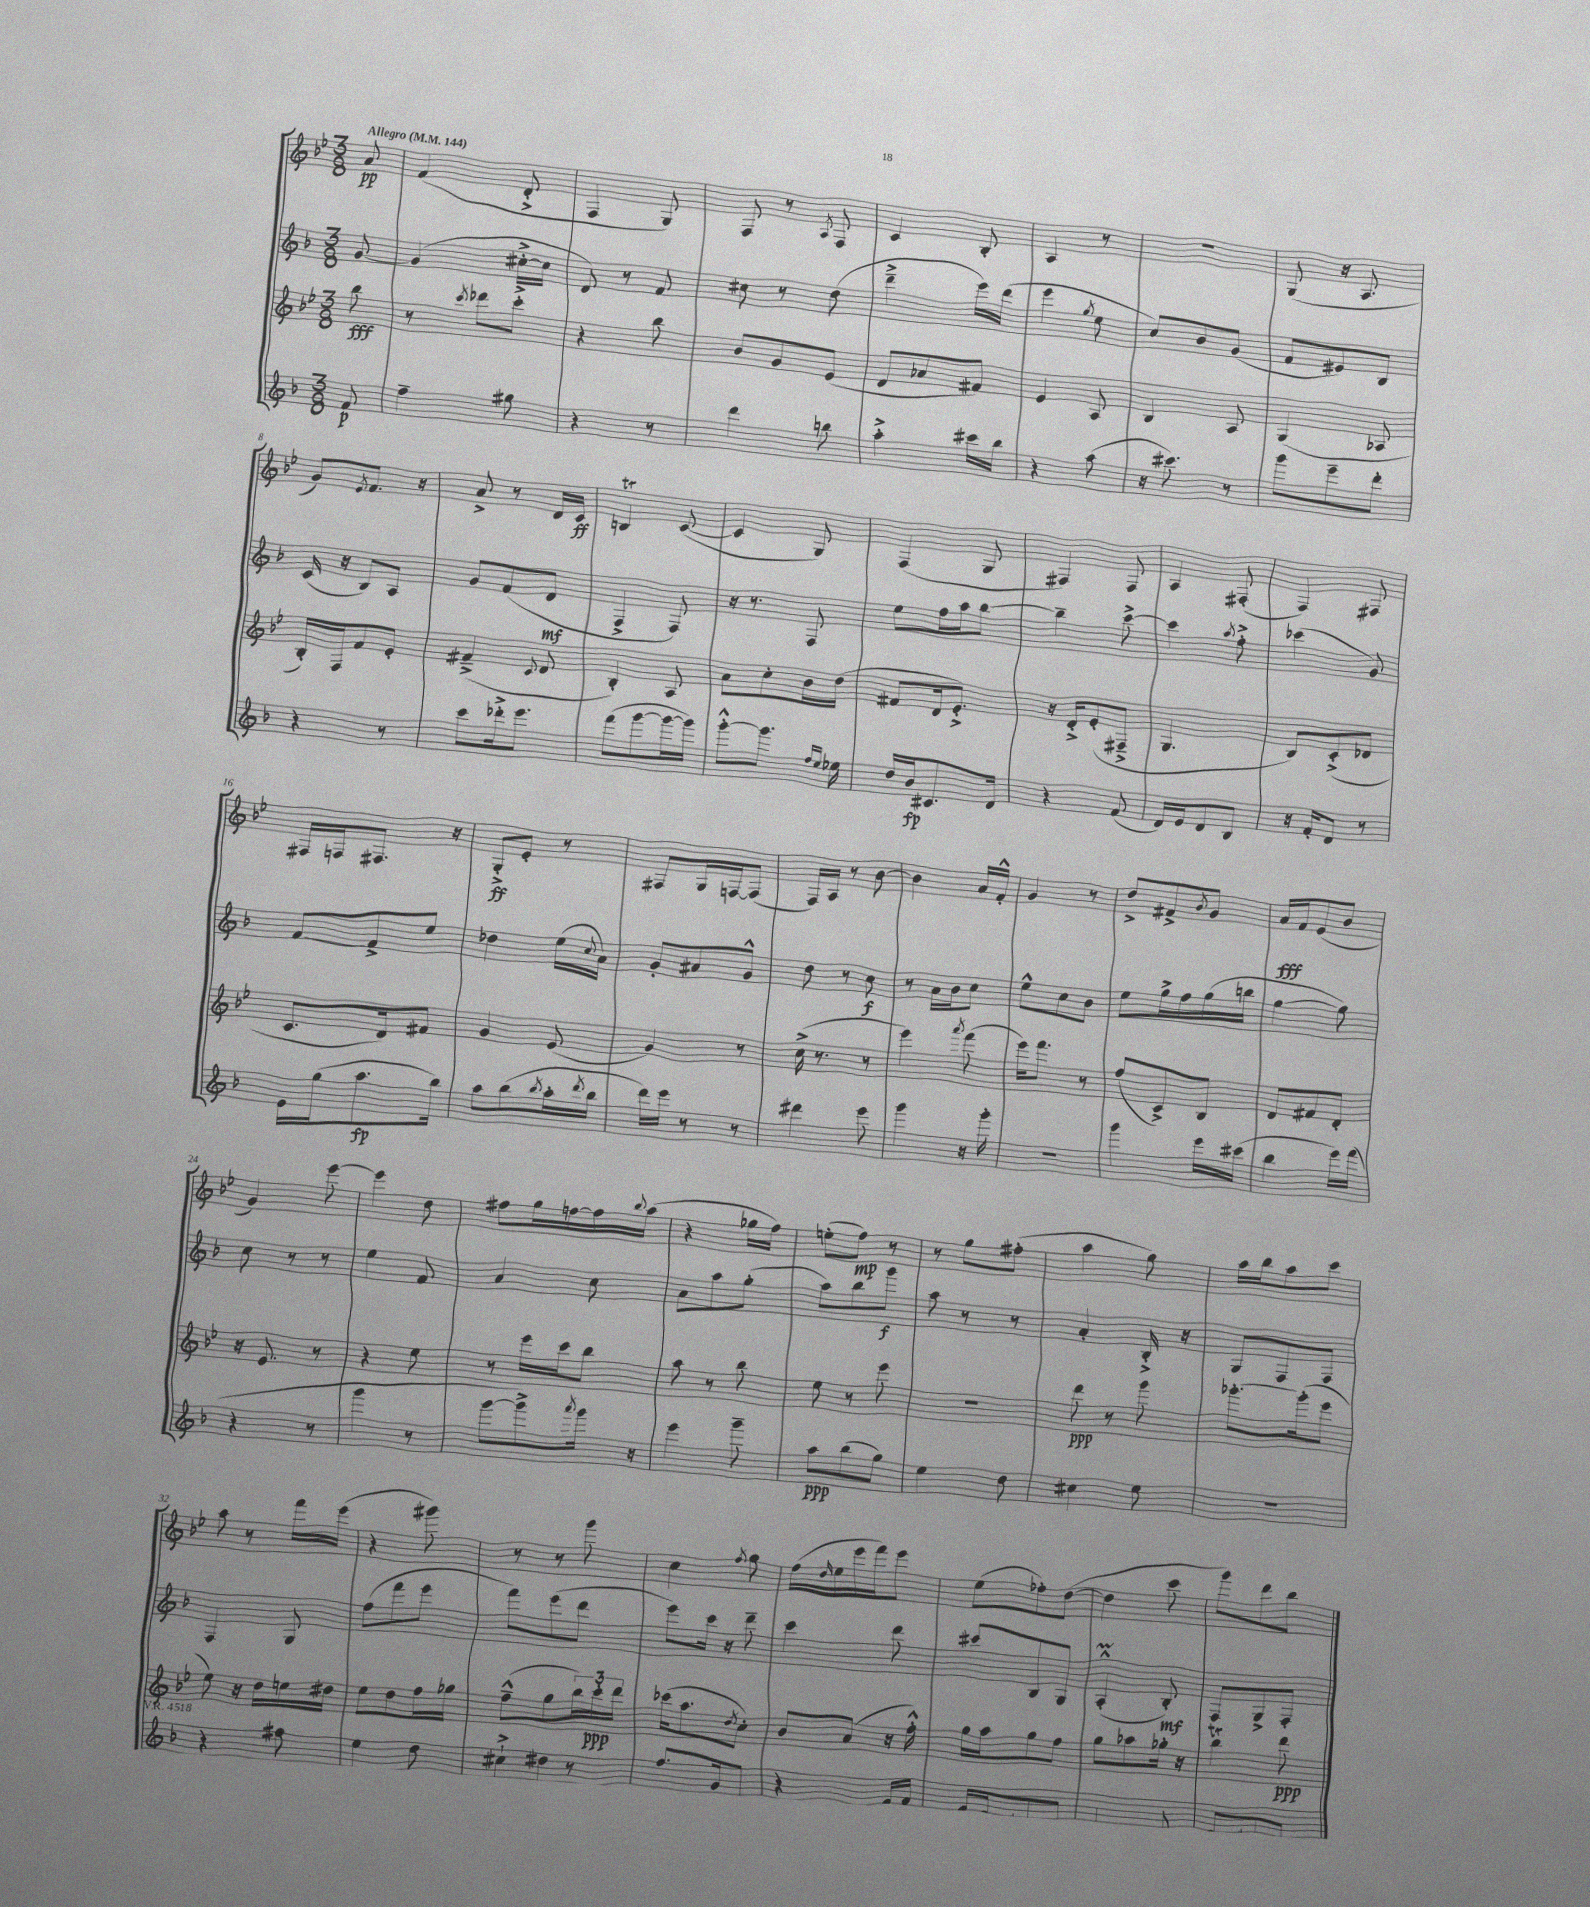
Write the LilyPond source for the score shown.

<<
\new StaffGroup <<
\new Staff = "s0" {
    \clef treble \key bes \major \numericTimeSignature \time 3/8 \partial 8 \tempo "Allegro" 4 = 144
    a'8\pp |
    f'4( d'8-.-> |
    f4 g8) |
    f8 r8 \acciaccatura { a8 } f8 |
    c'4 bes8-. |
    a4 r8 |
    R4. |
    g8( r16 a8. |
    g'8) \acciaccatura { ees'8 } f'8. r16 |
    a'8-> r8 d'16 c'16\ff |
    b4\trill c'8~( |
    c'4 g8) |
    f4( g8 |
    fis4) fis8 |
    a4 fis8-.( |
    f4) fis8 |
    fis16 f16 fis8. r16 |
    g8-.->\ff ees'8-. r8 |
    fis8 g16 f16~ f8( |
    f16) a16 r8 bes'8~ |
    bes'4 a'16 f'16-.-^ |
    g'4 r8 |
    d''8-> fis'8-> \acciaccatura { bes'8 } g'8 |
    a'16\fff f'16 ees'8( bes'8 |
    g'4) ees'''8~ |
    ees'''4 d''8 |
    fis''8 g''16 f''16~ f''16 \appoggiatura { bes''8 } a''16( |
    r4 ges''16 f''16) |
    e''8-.( f''8\mp) r8 |
    r8 g''8 fis''8-.( |
    a''4 g''8) |
    a''16 bes''16 a''8 c'''8 |
    a''8 r8 f'''16 ees'''16( |
    r4 gis'''8) |
    r8 r8 g'''8 |
    c''4 \acciaccatura { f''8 } g''8 |
    f''16( \grace { d''16 } ees''16 ees'''16 f'''16) ees'''8 |
    ees''8( fes''8-.) d''8~( |
    d''4 c'''8 |
    g'''8) d'''8 bes''8 \bar "|." |
}
\new Staff = "s1" {
    \clef treble \key f \major \numericTimeSignature \time 3/8 \partial 8
    g'8~ |
    g'4( cis''16~-.-> cis''16 |
    d'8) r8 f'8 |
    cis''8 r8 d''8( |
    d'''4---> e'''16) d'''16( |
    e'''4 \acciaccatura { g''8 } e''8 |
    c''8) bes'8 g'8( |
    f'8 eis'8) bes8 |
    c'16( r16 bes8) a8 |
    g'8 f'8( d'8\mf |
    f4-> f8) |
    r16 r8. f8 |
    e''8 f''16 a''16 bes''8~ |
    bes''4-- c'''8~-> |
    c'''4 \acciaccatura { a''8 } f''8-.-> |
    ces'''4( g'8) |
    f'8~ f'8-> e''8 |
    des''4 e''16( \appoggiatura { c''8 } a'16) |
    g'8-. ais'8 g'8-^ |
    d''8 r8 c''8\f |
    r8 a'16 bes'16 c''8 |
    e''8-^ c''8 bes'8 |
    e''8 g''16-> f''16 g''16( b''16 |
    g''4~ g''8) |
    c''8 r8 r8 |
    e''4 f'8 |
    a'4 c''8 |
    a'8 a''8 g''8-.( |
    a''8) bes''8 g'''8\f |
    a''8 r8 r8 |
    a'4-. bes16-.-> r16 |
    g8 f8 f8 |
    f4 g8 |
    f''8( f'''8 e'''8 |
    f'''8) e'''8( d'''8 |
    e'''8) c'''16 r16 d'''8-- |
    c'''4 d'''8 |
    cis'''8 bes8 g8 |
    a4-.-^\prall( bes8-.\mf) |
    f8 g8-> f8-. \bar "|." |
}
\new Staff = "s2" {
    \clef treble \key bes \major \numericTimeSignature \time 3/8 \partial 8
    bes''8\fff |
    r8 \acciaccatura { c'''8 } des'''8 c'''8-.-> |
    r4 bes''8 |
    bes'8 g'8 ees'8( |
    d'8 aes'8 fis'8) |
    ees'4 a8 |
    bes4 a8 |
    g4( aes8 |
    bes16-.) f16 f'8 ees'8-. |
    fis'4--->( \appoggiatura { c'8 } d'8 |
    bes4-.) a8 |
    a'8 c''8-. bes'16 d''16( |
    fis'8 d'16 ees'8.-.->) |
    r16 d'16-.-> ees'8-.( fis8---> |
    g4. |
    bes8) c'8-.->( des'8 |
    c'8. d'16) fis'8 |
    g'4 ees'8( |
    g'4) r8 |
    c''16->( r8. r8 |
    ees'''4) \acciaccatura { a'''8 } f'''8( |
    ees'''16) f'''8. r8 |
    f''8( c'8->) bes8 |
    d'8 fis'8 d'8-. |
    r16 ees'8. r8 |
    r4 ees''8 |
    r8 ees'''16 c'''16 bes''8 |
    a''8 r8 bes''8 |
    ees''8 r8 ees'''8 |
    R4. |
    d'''8\ppp r8 g'''8 |
    ges'''8.~-. ges'''16-.( ees'''8 |
    ees''8) r16 d''16 e''16 dis''16 |
    ees''8 d''8 f''16 ges''16 |
    f''8---^( g''8 \tuplet 3/2 { bes''16) c'''16-.\ppp d'''16 } |
    ces'''16( a''8. \acciaccatura { d''8 } c''8-.) |
    bes'8 a'8( r16 f''16-.-^) |
    g''16 a''16 g''8 f''8 |
    g''8 aes''8 ges''16-. r16 |
    bes''4\trill d'''8\ppp \bar "|." |
}
\new Staff = "s3" {
    \clef treble \key f \major \numericTimeSignature \time 3/8 \partial 8
    f'8\p |
    f''4-- gis''8 |
    r4 r8 |
    d'''4 b''8 |
    a''4-.-> cis'''16 bes''16 |
    r4 a''8( |
    r16 cis'''8.) r8 |
    g'''8 e'''8-- d'''8-. |
    r4 r8 |
    c'''8 des'''16-.-> e'''8. |
    f'''8( g'''8~ g'''16~ g'''16) |
    g'''8~-.-^ g'''8. \grace { f''16 e''16 } ees''16 |
    d''16 bes'16\fp cis'8. d'16 |
    r4 f'8( |
    d'16) e'16 d'8 bes8 |
    r16 f'16-. d'8 r8 |
    e'16 g''16( a''8.\fp bes''16) |
    a''8 bes''8( \acciaccatura { bes''8 } a''16-. \acciaccatura { d'''8 } bes''16 |
    d'''16) e'''16 r8 r8 |
    dis'''4 e'''8 |
    g'''4 r16 g'''16-. |
    R4. |
    g'''4 e'''16 cis'''16( |
    bes''4 e'''16) f'''16( |
    r4 r8 |
    g'''4 r8 |
    g'''8~ g'''8->) \acciaccatura { a'''8 } g'''16 r16 |
    e'''4 g'''8-- |
    a''8\ppp bes''8( g''8) |
    e''4 d''8 |
    cis''4 e''8 |
    R4. |
    r4 fis''8 |
    e''4 d''8 |
    cis''8-!-> dis''8 r8 |
    f''8.\mf g'16-. c'8 |
    r4 e'16 f'16 |
    e'16 d'16 cis'8-. bes8 |
    a4 bes8 |
    d'8 cis'8\pp bes8 \bar "|." |
}
>>
>>
